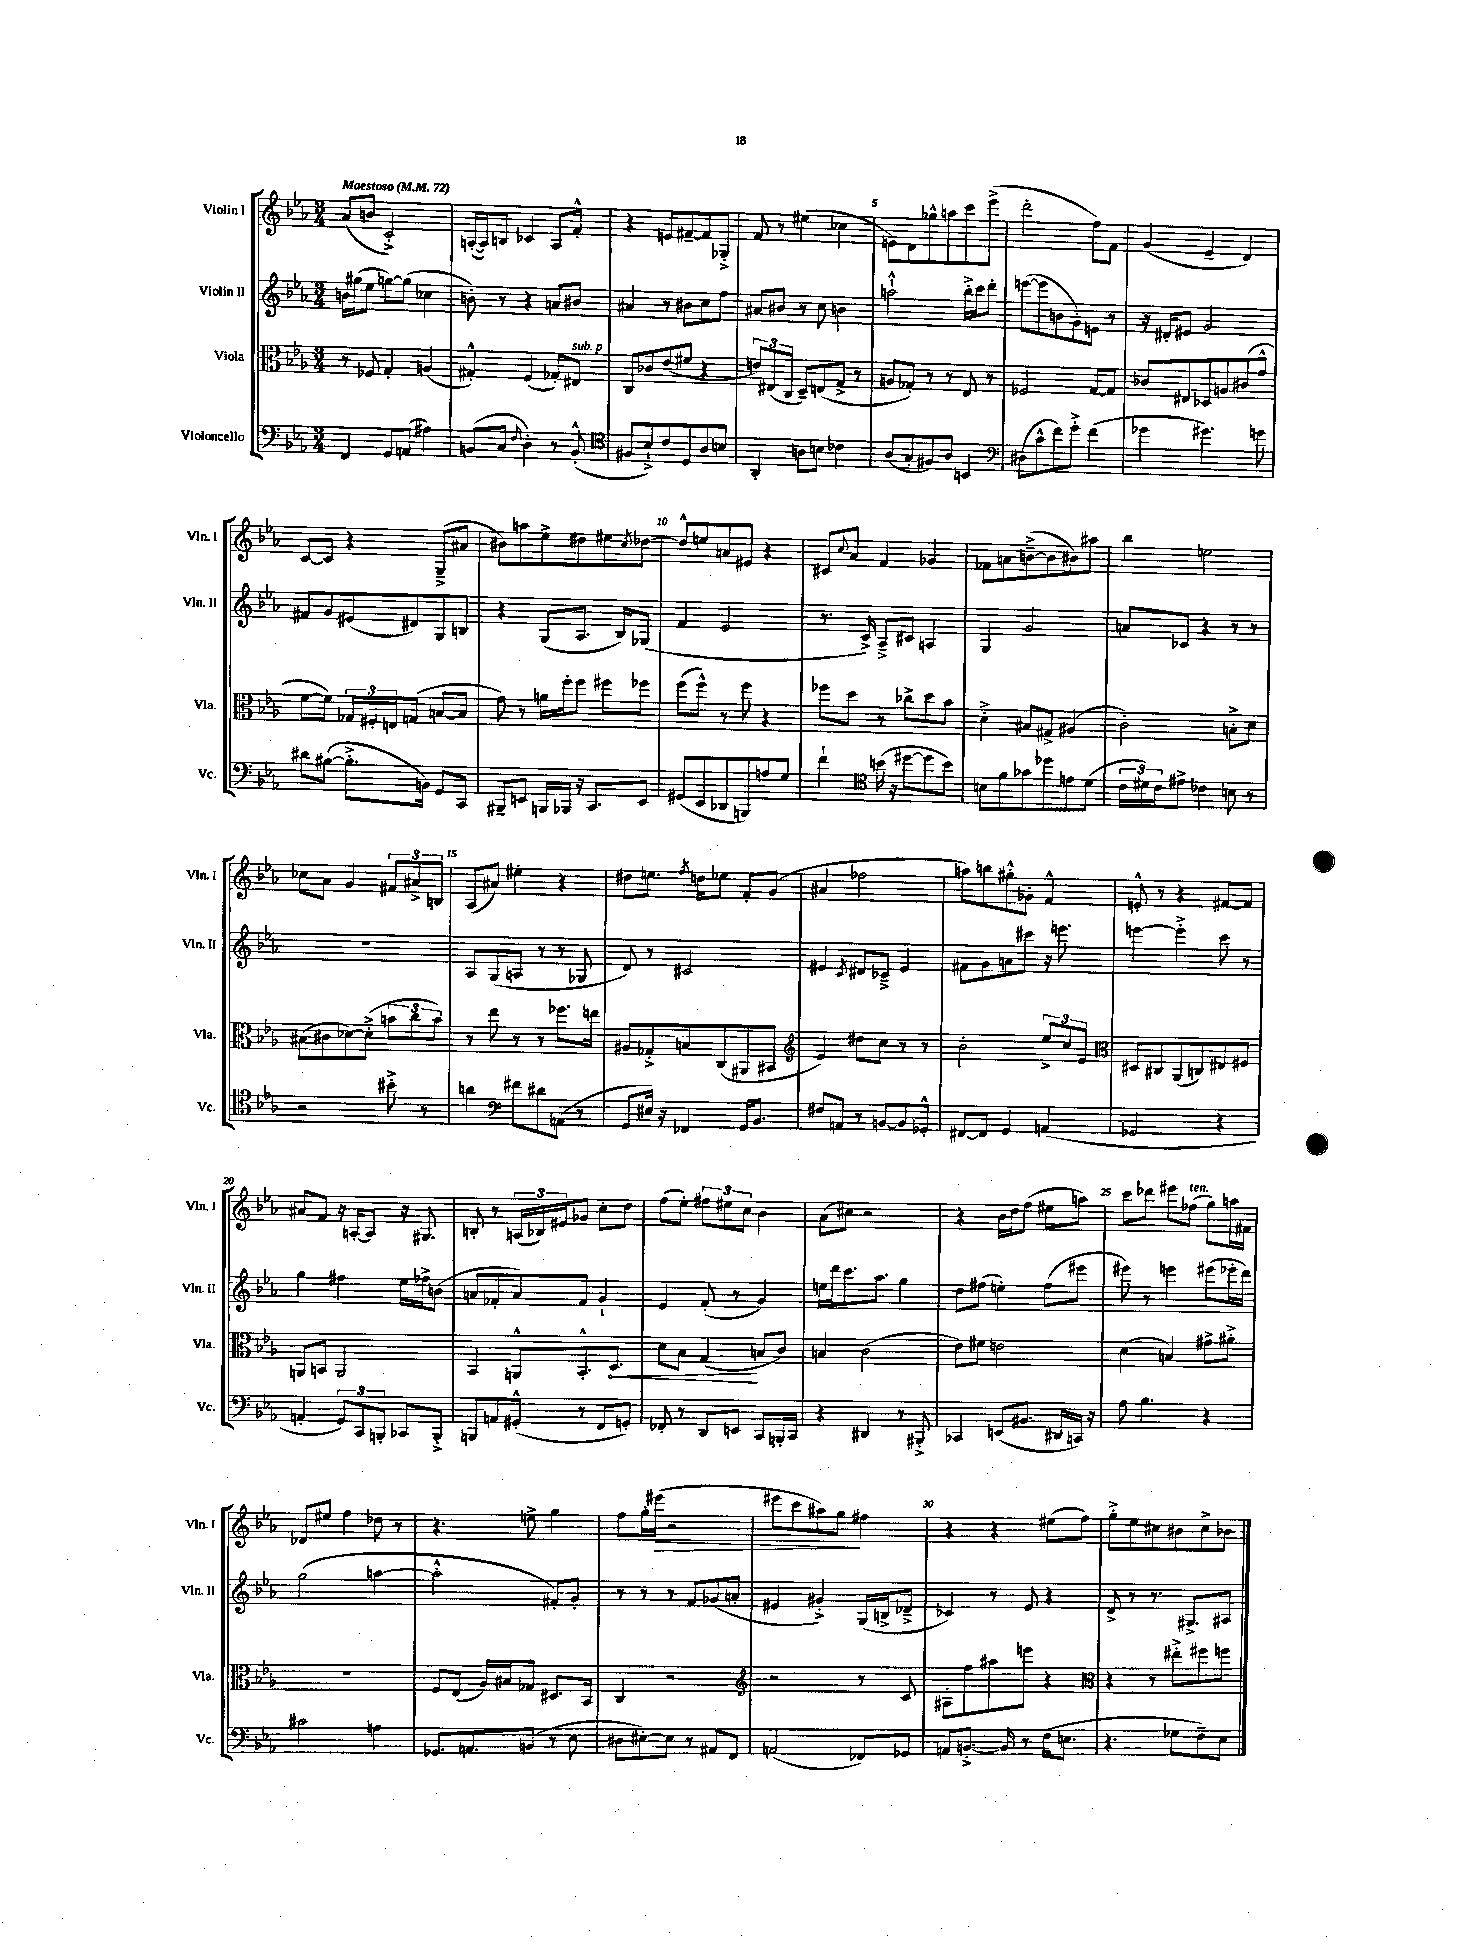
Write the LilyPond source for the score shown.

<<
\new StaffGroup <<
\new Staff = "s0" \with { instrumentName = "Violin I" shortInstrumentName = "Vln. I" } {
    \clef treble \key ees \major \numericTimeSignature \time 3/4 \tempo "Maestoso" 4 = 72
    aes'8( b'8 c'2-.->) |
    a16~-.( a16) b8 ces'4 a8 f'8-.-^ |
    r4 e'8 fis'8~-- fis'8 ges8-.-> |
    f'8 r8 eis''4( ces''4 |
    e'8) d'8 ges''8-^ a''8 c'''8 ees'''8->( |
    d'''2-. f''8) f'8 |
    g'4( ees'4-- d'4) |
    c'8~ c'8 r4 g8--->( ais'8 |
    bis'8) a''8 ees''8-> dis''8 eis''8 \acciaccatura { c''8 } des''8~ |
    des''8-^ e''8 a'8 eis'8 r4 |
    cis'8 \appoggiatura { c''8 } aes'8 f'4 ges'4 |
    fes'8 a'8 b'8~--->( b'8 bis'8) ais''8 |
    bes''4 e''2 |
    ces''8 aes'8 g'4 \tuplet 3/2 { fis'8 ais'8-> b8 } |
    aes8( ais'8) eis''4-. r4 |
    dis''8 e''8. \acciaccatura { f''8 } d''16 ees''8 f'8-. g'8( |
    ais'4 fes''2 |
    a''8) b''8 gis''8-.-^ ges'8-. f'4-^ |
    e'8-.-^ r8 r4 fis'8~ fis'8 |
    ais'8 f'8 r16 a16~-. a8 r16 gis8. |
    b8-. r8 \tuplet 3/2 { a16( bes16) eis'16 } ges'8 c''8-. d''8 |
    f''8( ees''8-.) \tuplet 3/2 { fis''8 eis''8 c''8 } bes'4 |
    aes'8( cis''8) r2 |
    r4 bes'16 d''16 f''8( eis''8 a''8) |
    c'''8 des'''8 eis'''8 fes''8^\markup { \italic "ten." }( g''8) a''16 fis'16 |
    des'8 eis''8 f''4 des''8 r8 |
    r4. e''8-> g''4 |
    f''8 g''16-. eis'''16\>( r2 |
    eis'''8 c'''8 ais''8) g''8\! fis''4 |
    r4 r4 eis''8( f''8) |
    g''8-.-> ees''8 cis''8 bis'8 cis''8-> bes'8 \bar "|." |
}
\new Staff = "s1" \with { instrumentName = "Violin II" shortInstrumentName = "Vln. II" } {
    \clef treble \key ees \major \numericTimeSignature \time 3/4
    b'16 gis''16( ees''8 g''8~) g''8( ces''4 |
    b'8-.) r8 r4 a'8 bis'8 |
    ais'4 r8 bis'8 c''8 f''8 |
    ais'8 bis'8 r8 c''8 b'4 |
    a''2-!-^ bes''16-.-> c'''16 d'''8-. |
    e'''8~( e'''8 b'8 g'8-.) e'8 r8 |
    r16 dis'16-. eis'8 g'2 |
    fis'8 g'8 eis'8( dis'8) g8 b8 |
    r4 g8( aes8. bes16) ges8( |
    f'4 ees'2 |
    r8. c'16->) aes8---> cis'8 a4 |
    g4 g'2 |
    a'8 ces'8 r4 r8 r8 |
    R2. |
    aes8 g8( a8 r8 r8 ges8 |
    d'8) r8 cis'2 |
    eis'4 \acciaccatura { c'8 } dis'8 ces'8---> eis'4 |
    fis'8 g'8 a'8 cis'''8 r16 e'''8. |
    e'''4~ e'''4-.-> c'''8 r8 |
    g''4 fis''4 ees''16 fes''16-> b'8( |
    a'8 fes'8-. a'8) fes'8 g'4-! |
    ees'4 f'8-.( r8 g'4) |
    e''16 d'''16 c'''8. aes''8. g''4 |
    d''8 fis''8( e''4-.) fis''8( eis'''8 |
    eis'''8) r8 e'''4 eis'''8( ees'''16-. d'''16) |
    g''2( a''4~ |
    a''2-.-^ fis'8-.) g'8-. |
    r8 r8 r8 f'8 ges'8( a'8-. |
    eis'4 gis'4-.->) g16( b16-> des'8---> |
    ces'4) r8 ees'8 r4 |
    d'8-> r8 r8. gis8.-> ais8 \bar "|." |
}
\new Staff = "s2" \with { instrumentName = "Viola" shortInstrumentName = "Vla." } {
    \clef alto \key ees \major \numericTimeSignature \time 3/4
    r8 fes8 g4-. a4( |
    gis4-.-^) f4( ges8-.) eis8^\markup { \italic "sub. p" } |
    c8 ces'8 ees'8( fis'8 r4 |
    \tuplet 3/2 { e'8) eis8( c8 } d8--) e8( g8-> r8 |
    a8 ges8-.) r8 r8 ees8 r8 |
    fes2 g8~ g8 |
    ces'8 eis8 des8 a8 cis'8( g'8-^ |
    f'8~ f'8) \tuplet 3/2 { ges16 fis16-. e16 } g8( b8~ b8 |
    g'8) r8 a'16 f''16-. f''8 fis''8 fes''8 |
    f''8( f''8-^) r8 f''8 r4 |
    fes''8 d''8 r8 ces''8-> d''8 bes'8 |
    d'4-.-> bis8 gis8-> ais4( |
    c'2-.) b8-.-> d'8 |
    bis8( cis'8 des'8~) des'8-.->( \tuplet 3/2 { b'8 c''8 b'8) } |
    r8 ees''8 r8 r8 fes''8. e''16 |
    ais8 ges8-.-> b8 c8( ais,8 bis,8 |
    \clef treble ees'4) dis''8 c''8 r8 r8 |
    bes'2-. \tuplet 3/2 { ees''8-> c''8 ees'8 } |
    \clef alto dis8 cis8 aes,8( c8) eis8 fis8 |
    a,8 b,8 a,2 |
    bes,4 a,8-^ bes,8.-.-^ \once \override Hairpin.circled-tip = ##t d8.\< |
    d'8 bes8 g4\!( b8 c'8) |
    b4 c'2( |
    ees'8) fis'8 e'2 |
    d'4( b4) gis'8-> ais'8-.-> |
    R2. |
    f8 ees8( aes16) bis16 ges8 dis8. bes,16 |
    c4 r2 |
    \clef treble r2 r8 c'8 |
    ais8-. f''8 ais''8 e'''8 r4 |
    \clef alto r4 r8 eis''8-.-> fis''8 f''8 \bar "|." |
}
\new Staff = "s3" \with { instrumentName = "Violoncello" shortInstrumentName = "Vc." } {
    \clef bass \key ees \major \numericTimeSignature \time 3/4
    f,4 g,8 a,8( ais4) |
    b,8( c8 \grace { f16 } d4-.) r8 b,8-.-^( |
    \clef tenor fis8 bes8-!->) c'8 d8 aes8 b8 |
    aes,4-. a8 b8 ces'4 |
    aes8( g8-. fis8) aes8 b,4 |
    \clef bass dis8( c'8-^ f'8) g'8-.-> f'4( |
    ges'4 gis'4.) g'8 |
    dis'8 bis8~( bis8.-.-> b,16) g,8 c,8 |
    bis,,8-- e,8 b,,16 bes,,16 r16 c,8. e,8 |
    gis,8( ees,8 des,8 b,,8) a8 g8 |
    f'4-! \clef tenor b'16( r16 dis''8~ dis''8 b'8) |
    b8 f'8 ges'8 des''8 e'8 d'8( |
    \tuplet 3/2 { c'16 dis'16) c'16 } eis'8-> ces'4 b8 r8 |
    r2 bis'8-.-> r8 |
    a'4 \clef bass fis'8 dis'8 a,8( r8 |
    g,8 eis16) r16 fes,4 g,16 bes,8. |
    fis8 a,8 r8 b,8~ b,8 ges,8-.-^ |
    fis,8~ fis,8 g,4 a,4( |
    ges,2 r4 |
    a,4-. \tuplet 3/2 { g,8) c,8 b,,8-. } ces,8 b,,8-.-> |
    b,,8 a,8 gis,8-.-^( r8 f,8 g,8-.) |
    fes,8-. r8 d,8 e,8 c,8 b,,16-. c,16 |
    r4 dis,4 r8 bis,,8-.-> |
    ces,4 e,8( bis,8. dis,16 c,16) r16 |
    aes8 bes4. r4 |
    cis'2 a4 |
    ges,8. a,8. b,8( r8 ees8 |
    dis8 eis8~-.) eis8 r8 ais,8 f,8 |
    a,2( fes,8) ges,8 |
    a,8 b,8.~-.-> b,16 r8 f16( e8. |
    r4. ges8 f8--) ees8 \bar "|." |
}
>>
>>
\layout { \context { \Score \override BarNumber.break-visibility = ##(#f #t #t) barNumberVisibility = #(every-nth-bar-number-visible 5) } }
